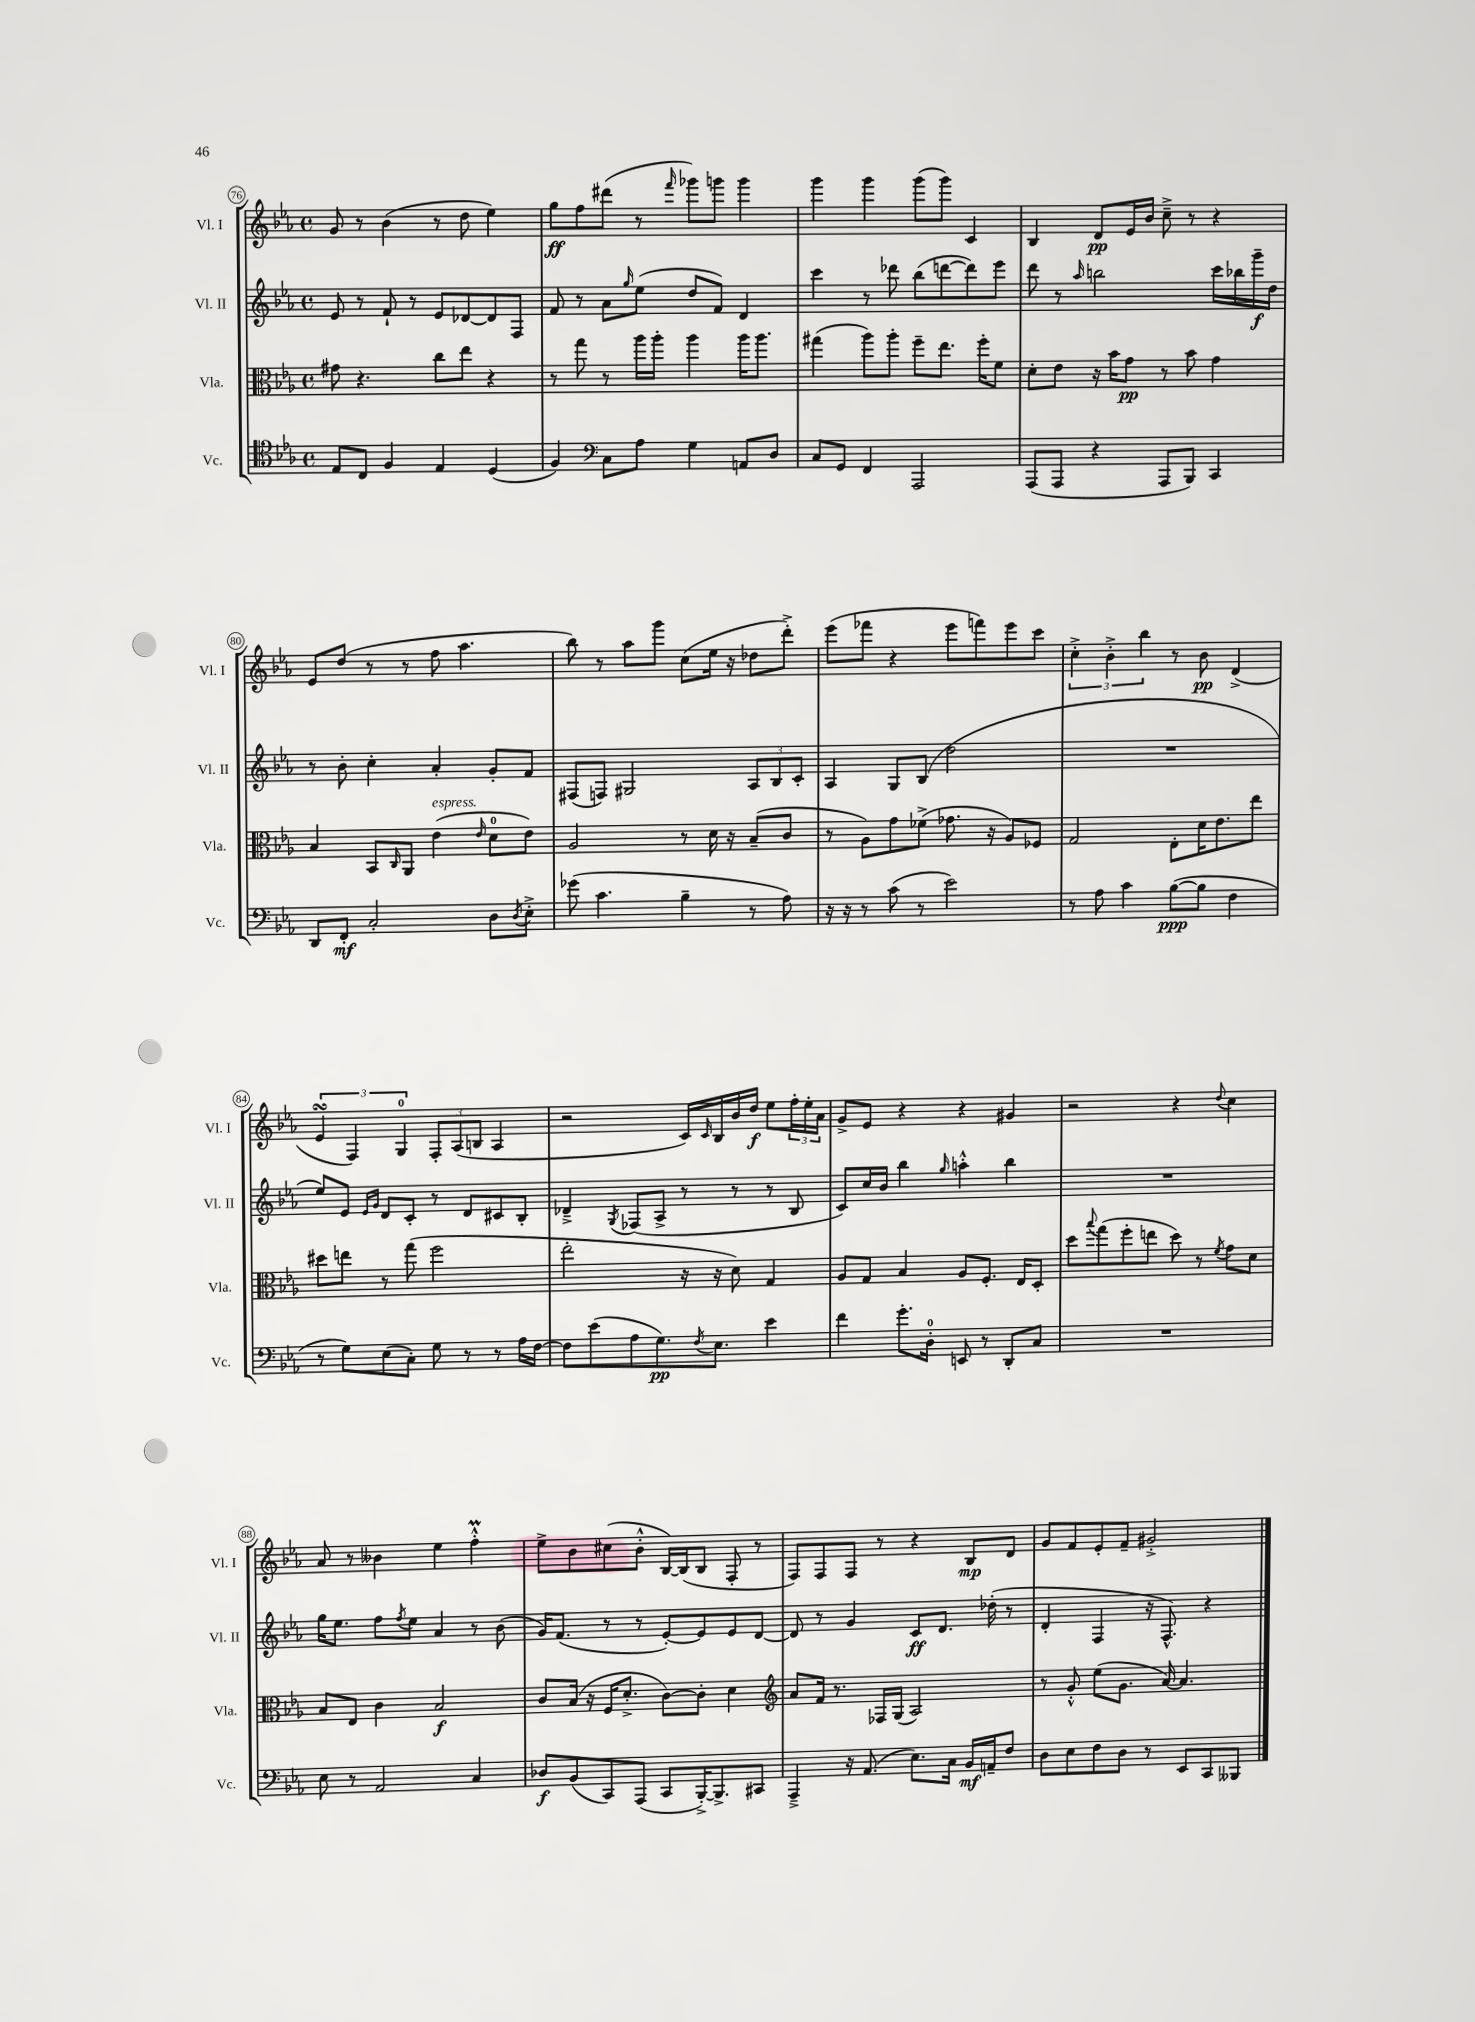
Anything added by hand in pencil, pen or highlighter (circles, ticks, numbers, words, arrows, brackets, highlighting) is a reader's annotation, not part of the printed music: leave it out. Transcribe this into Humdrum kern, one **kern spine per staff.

**kern	**dynam	**kern	**dynam	**kern	**dynam	**kern	**dynam
*part4	*part4	*part3	*part3	*part2	*part2	*part1	*part1
*staff4	*staff4	*staff3	*staff3	*staff2	*staff2	*staff1	*staff1
*I"Vc.	*	*I"Vla.	*	*I"Vl. II	*	*I"Vl. I	*
*I'Vc.	*	*I'Vla.	*	*I'Vl. II	*	*I'Vl. I	*
*clefC4	*	*clefC3	*	*clefG2	*	*clefG2	*
*k[b-e-a-]	*	*k[b-e-a-]	*	*k[b-e-a-]	*	*k[b-e-a-]	*
*M4/4	*	*M4/4	*	*M4/4	*	*M4/4	*
*met(c)	*	*met(c)	*	*met(c)	*	*met(c)	*
=76	=76	=76	=76	=76	=76	=76	=76
8E-/L	.	8g#X\	.	8e-/	.	8g/	.
8C/J	.	4.r	.	8r	.	8r	.
4F/	.	.	.	8f`/	.	(4b-\	.
.	.	.	.	8r	.	.	.
4E-/	.	8cc\L	.	8e-/L	.	8r	.
.	.	8ee-\J	.	[8d-X/	.	8dd\	.
(4D/	.	4r	.	8d-/]	.	4ee-\)	.
.	.	.	.	8F/J	.	.	.
=77	=77	=77	=77	=77	=77	=77	=77
4F/)	.	8r	.	8f/	.	8gg\L	ff
.	.	8gg\	.	8r	.	8ff\	.
*clefF4	*	*	*	*	*	*	*
8C\L	.	8r	.	8a-\L	.	(8ddd#X\J	.
.	.	.	.	16qqgg/	.	.	.
8A-\J	.	16aa-\LL	.	(8ee-\J	.	8r	.
.	.	16aa-'\JJ	.	.	.	.	.
.	.	.	.	.	.	16qqfff/	.
4G\	.	4aa-\	.	8dd/L	.	8ggg-X\L)	.
.	.	.	.	8f/J)	.	8gggn\J	.
8AAn/L	.	16aa-\KL	.	4d/	.	4ggg\	.
.	.	8.aa-\J	.	.	.	.	.
8D/J	.	.	.	.	.	.	.
=78	=78	=78	=78	=78	=78	=78	=78
8C/L	.	(4gg#X\	.	4ccc\	.	4ggg\	.
8GG/J	.	.	.	.	.	.	.
4FF/	.	8aa-\L)	.	8r	.	4ggg\	.
.	.	8aa-'\J	.	8ddd-X\	.	.	.
2AAA-/	.	8ff~\L	.	(8bb-\L	.	(8ggg\L	.
.	.	8.ee-\J	.	[8dddn\	.	8ggg\J)	.
.	.	.	.	8ddd\])	.	4c/	.
.	.	16ff'\KL	.	.	.	.	.
.	.	8f\J	.	8eee-\J	.	.	.
=79	=79	=79	=79	=79	=79	=79	=79
(8AAA-/L	.	8d'\L	.	8ddd\	.	4B-/	.
8AAA-/J	.	8e-\J	.	8r	.	.	.
.	.	.	.	16qqaa-/	.	.	.
4r	.	16r	.	2bbn\	.	8d/L	pp
.	.	16b-\KL	.	.	.	.	.
.	.	8g\J	pp	.	.	16e-/L	.
.	.	.	.	.	.	16b-/JJ	.
8AAA-/L	.	8r	.	.	.	8cc~^\	.
8BBB-/J)	.	8b-\	.	.	.	8r	.
4CC/	.	4g\	.	16ccc\LL	.	4r	.
.	.	.	.	16bb-X\	.	.	.
.	.	.	.	16ggg~\	f	.	.
.	.	.	.	16dd\JJ	.	.	.
!!LO:LB:g=z
=80	=80	=80	=80	=80	=80	=80	=80
8DD/L	.	4B-/	.	8r	.	8e-/L	.
8FF'/J	mf	.	.	8b-'\	.	(8dd/J	.
2C'/	.	8BB-/L	.	4cc'\	.	8r	.
.	.	16qqC/	.	.	.	.	.
.	.	8AA-/J	.	.	.	8r	.
!	!	!LO:TX:a:i:t=espress.	!	!	!	!	!
.	.	(4e-\	.	4a-'/	.	8ff\	.
.	.	.	.	.	.	4.aa-\	.
.	.	16qqe-/	.	.	.	.	.
8D\L	.	8d\L	.	8g'/L	.	.	.
8qD/	.	.	.	.	.	.	.
8E-'^\J	.	8e-\J)	.	8f/J	.	.	.
=81	=81	=81	=81	=81	=81	=81	=81
(8g-X\	.	2A-/	.	(8F#X/L	.	8bb-\)	.
4.c\	.	.	.	8Fn/J)	.	8r	.
.	.	.	.	2G#X/	.	8aa-\L	.
.	.	.	.	.	.	8ggg\J	.
4B-~\	.	8r	.	.	.	(8cc\L	.
.	.	16d\	.	.	.	16ee-\Jk	.
.	.	16r	.	.	.	16r	.
8r	.	(8B-~/L	.	12A-/L	.	8dd-X\L	.
.	.	.	.	12B-/	.	.	.
8A-\)	.	8c/J	.	.	.	8ddd'^\J)	.
.	.	.	.	12c'/J	.	.	.
=82	=82	=82	=82	=82	=82	=82	=82
16r	.	8r	.	4A-/	.	(8eee-\L	.
16r	.	.	.	.	.	.	.
8r	.	8A-\L)	.	.	.	8fff-X\J	.
(8c\	.	8g\	.	8G/L	.	4r	.
8r	.	(8f-X^\J	.	(8B-/J	.	.	.
2e-\)	.	8.g-X\	.	2dd\	.	8eee-\L	.
.	.	.	.	.	.	8fffn\)	.
.	.	16r	.	.	.	.	.
.	.	8A-/L)	.	.	.	8eee-\	.
.	.	8F-X/J	.	.	.	8ccc\J	.
=83	=83	=83	=83	=83	=83	=83	=83
8r	.	2G/	.	1r	.	6cc'^\	.
8A-\	.	.	.	.	.	.	.
.	.	.	.	.	.	6b-'^\	.
4c\	.	.	.	.	.	.	.
.	.	.	.	.	.	6bb-\	.
([8B-\L	ppp	8E-'\L	.	.	.	8r	.
8B-\J]	.	16d\K	.	.	.	8b-\	pp
.	.	8.e-\	.	.	.	.	.
4F\	.	.	.	.	.	(4d^/	.
.	.	8ee-\J	.	.	.	.	.
!!LO:LB:g=z
=84	=84	=84	=84	=84	=84	=84	=84
8r	.	8dd#X\L	.	8ee-/L)	.	6e-sSSs/	.
8G\L)	.	8een\J	.	8e-/J	.	.	.
.	.	.	.	.	.	6F/)	.
.	.	.	.	16qqe-/LL	.	.	.
.	.	.	.	16qqg/JJ	.	.	.
(8E-\	.	8r	.	8d/L	.	.	.
.	.	.	.	.	.	6G/	.
8C'\J)	.	(8gg\	.	8c'/J	.	.	.
8G\	.	2ff\	.	8r	.	12F'/L	.
.	.	.	.	.	.	(12A-/	.
8r	.	.	.	8d/L	.	.	.
.	.	.	.	.	.	12Bn/J	.
8r	.	.	.	8c#X/	.	4A-/	.
16A-\LL	.	.	.	8B-'/J	.	.	.
[16F\JJ	.	.	.	.	.	.	.
=85	=85	=85	=85	=85	=85	=85	=85
8F\L]	.	2ee-'\	.	4d-X~^/	.	2r	.
(8e-\	.	.	.	.	.	.	.
.	.	.	.	8qG/	.	.	.
8A-\	.	.	.	(8F-X/L	.	.	.
8.G\)	pp	.	.	8A-^/J	.	.	.
.	.	16r	.	8r	.	16c/LL)	.
8qF/	.	.	.	.	.	16qqc/	.
8.E-\J	.	16r	.	.	.	16B-/	.
.	.	8d\)	.	8r	.	16b-/	.
.	.	.	.	.	.	16dd/JJ	f
4e-\	.	4G/	.	8r	.	8ee-\L	.
.	.	.	.	8B-/	.	24ff'\L	.
.	.	.	.	.	.	24ee-'\	.
.	.	.	.	.	.	24a-\JJ	.
=86	=86	=86	=86	=86	=86	=86	=86
4f\	.	8A-/L	.	8c/L)	.	8g^/L	.
.	.	8G/J	.	16cc/L	.	8e-/J	.
.	.	.	.	16b-/JJ	.	.	.
8.g'\L	.	4B-/	.	4bb-\	.	4r	.
16D'\Jk	.	.	.	.	.	.	.
.	.	.	.	16qqgg/	.	.	.
8EEn/	.	8A-/L	.	4aan'^^\	.	4r	.
8r	.	8.F'/J	.	.	.	.	.
8DD'/L	.	.	.	4bb-\	.	4g#X/	.
.	.	16E-/KL	.	.	.	.	.
8C/J	.	8D'/J	.	.	.	.	.
=87	=87	=87	=87	=87	=87	=87	=87
1r	.	8dd\L	.	1r	.	2r	.
.	.	8qqbb-/	.	.	.	.	.
.	.	(8gg\	.	.	.	.	.
.	.	8ff'\	.	.	.	.	.
.	.	8een\J	.	.	.	.	.
.	.	8dd\)	.	.	.	4r	.
.	.	8r	.	.	.	.	.
.	.	8qf/	.	.	.	8qqdd/	.
.	.	8g\L	.	.	.	4cc\	.
.	.	8d\J	.	.	.	.	.
!!LO:LB:g=z
=88	=88	=88	=88	=88	=88	=88	=88
8E-\	.	8B-/L	.	16gg\KL	.	8a-/	.
.	.	.	.	8.ee-\J	.	.	.
8r	.	8E-/J	.	.	.	8r	.
2AA-/	.	4c\	.	8ff\L	.	4b--X\	.
.	.	.	.	8qff/	.	.	.
.	.	.	.	8ee-\J	.	.	.
.	.	2B-/	f	4a-/	.	4ee-\	.
4C/	.	.	.	8r	.	4ffM'^^\	.
.	.	.	.	(8b-\	.	.	.
=89	=89	=89	=89	=89	=89	=89	=89
8D-X/L	f	8c/L	.	16g/KL)	.	8ee-^\L	.
.	.	.	.	(8.f/J	.	.	.
(8BB-/	.	(16B-/Jk	.	.	.	8b-\	.
.	.	16r	.	.	.	.	.
8CC/)	.	16F/KL	.	8r	.	(8cc#X\	.
.	.	8.d'^/J	.	.	.	.	.
(8AAA-/J	.	.	.	8r	.	8b-'^^\J	.
8CC/L	.	[8c\L)	.	[8e-'/L)	.	[16B-/LL)	.
.	.	.	.	.	.	(16B-/J]	.
[16BBB-'^/K)	.	8c'\J]	.	8e-/]	.	8B-/J	.
8.BBB-^/]	.	.	.	.	.	.	.
.	.	4d\	.	8e-/	.	8F'/	.
8CC#X/J	.	.	.	[8d/J	.	8r	.
=90	=90	=90	=90	=90	=90	=90	=90
*	*	*clefG2	*	*	*	*	*
4AAA-~^/	.	8a-/L	.	8d/]	.	8F/L)	.
.	.	16f/Jk	.	8r	.	8F/	.
.	.	8.r	.	.	.	.	.
16r	.	.	.	4g/	.	8F/J	.
(8.AA-/	.	.	.	.	.	.	.
.	.	16F-X/LL	.	.	.	8r	.
.	.	(16G/JJ	.	.	.	.	.
8.E-\L)	.	2A-/)	.	8c/L	ff	4r	.
.	.	.	.	8.d/J	.	.	.
16C\Jk	.	.	.	.	.	.	.
16BB-/LL	mf	.	.	.	.	8B-/L	mp
16AAn~/J	.	.	.	(16dd-X'\	.	.	.
8F/J	.	.	.	8r	.	8d/J	.
=91	=91	=91	=91	=91	=91	=91	=91
8D\L	.	8r	.	4d'/	.	8g/L	.
8E-\	.	8g'^^/	.	.	.	8f/	.
8F\	.	(8ee-\L	.	4F/	.	8e-'/	.
8D\J	.	8.g\J	.	.	.	8f~/J	.
8r	.	.	.	16r	.	2g#X'^/	.
.	.	[16a-/)	.	8.F^^/)	.	.	.
8EE-/L	.	4.a-/]	.	.	.	.	.
8CC/	.	.	.	4r	.	.	.
8BBB--X/J	.	.	.	.	.	.	.
==	==	==	==	==	==	==	==
*-	*-	*-	*-	*-	*-	*-	*-
